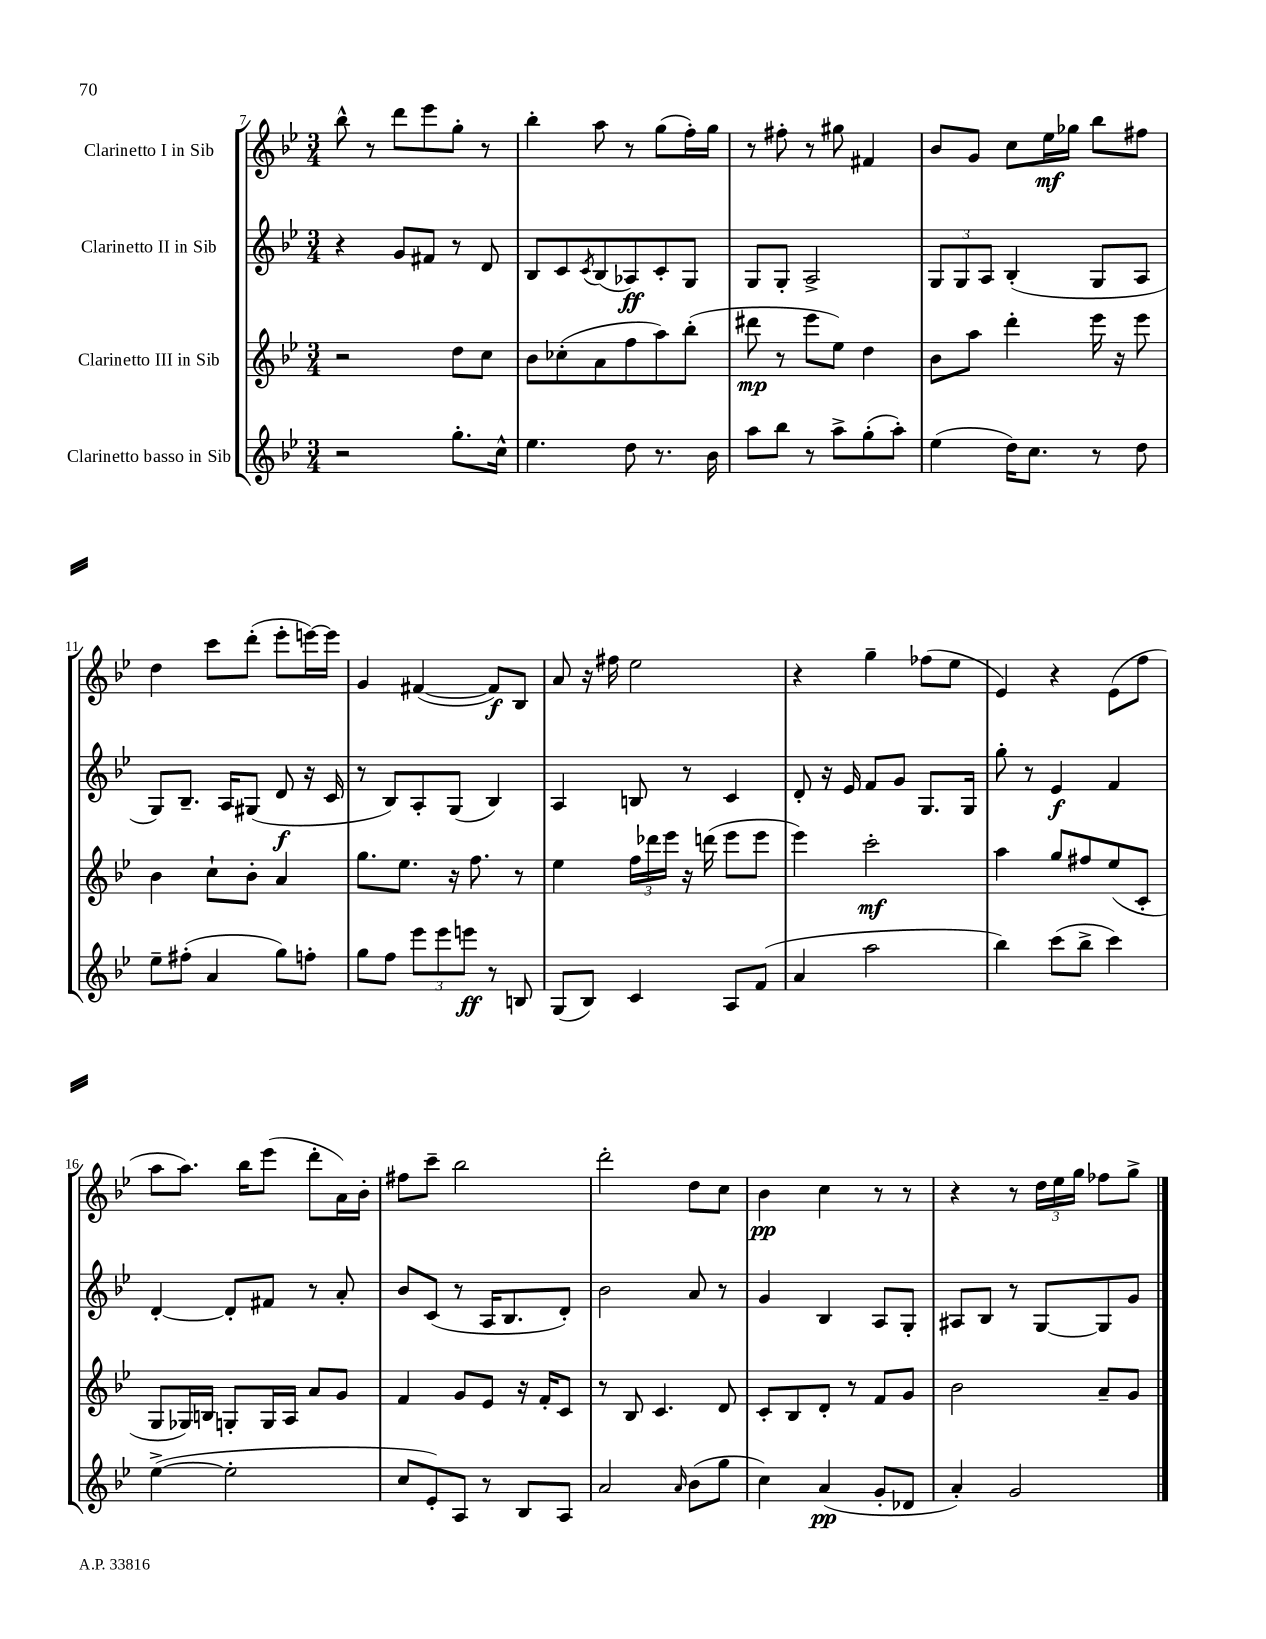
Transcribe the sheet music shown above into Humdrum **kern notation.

**kern	**dynam	**kern	**dynam	**kern	**dynam	**kern	**dynam
*part4	*part4	*part3	*part3	*part2	*part2	*part1	*part1
*staff4	*staff4	*staff3	*staff3	*staff2	*staff2	*staff1	*staff1
*I"Clarinetto basso in Sib	*	*I"Clarinetto III in Sib	*	*I"Clarinetto II in Sib	*	*I"Clarinetto I in Sib	*
*clefG2	*	*clefG2	*	*clefG2	*	*clefG2	*
*k[b-e-]	*	*k[b-e-]	*	*k[b-e-]	*	*k[b-e-]	*
*M3/4	*	*M3/4	*	*M3/4	*	*M3/4	*
=7	=7	=7	=7	=7	=7	=7	=7
2r	.	2r	.	4r	.	8bb-^^\	.
.	.	.	.	.	.	8r	.
.	.	.	.	8g/L	.	8ddd\L	.
.	.	.	.	8f#X/J	.	8eee-\	.
8.gg'\L	.	8dd\L	.	8r	.	8gg'\J	.
.	.	8cc\J	.	8d/	.	8r	.
16cc^^\Jk	.	.	.	.	.	.	.
=8	=8	=8	=8	=8	=8	=8	=8
4.ee-\	.	8b-\L	.	8B-/L	.	4bb-'\	.
.	.	(8cc-X'\	.	8c/	.	.	.
.	.	.	.	8qc/	.	.	.
.	.	8a\	.	(8B-/	.	8aa\	.
8dd\	.	8ff\	.	8A-X/)	ff	8r	.
8.r	.	8aa\)	.	8c'/	.	(8gg\L	.
.	.	(8bb-'\J	.	8G/J	.	16ff'\L)	.
16b-\	.	.	.	.	.	16gg\JJ	.
=9	=9	=9	=9	=9	=9	=9	=9
8aa\L	.	8ddd#X\	mp	8G/L	.	8r	.
8bb-\J	.	8r	.	8G'/J	.	8ff#X'\	.
8r	.	8eee-\L	.	2A^/	.	8r	.
8aa^\L	.	8ee-\J)	.	.	.	8gg#X\	.
(8gg'\	.	4dd\	.	.	.	4f#X/	.
8aa'\J)	.	.	.	.	.	.	.
=10	=10	=10	=10	=10	=10	=10	=10
(4ee-\	.	8b-\L	.	12G/L	.	8b-/L	.
.	.	.	.	12G/	.	.	.
.	.	8aa\J	.	.	.	8g/J	.
.	.	.	.	12A/J	.	.	.
16dd\KL)	.	4ddd'\	.	(4B-'/	.	8cc\L	.
8.cc\J	.	.	.	.	.	.	.
.	.	.	.	.	.	16ee-\L	mf
.	.	.	.	.	.	16gg-X\JJ	.
8r	.	16eee-\	.	8G/L	.	8bb-\L	.
.	.	16r	.	.	.	.	.
8dd\	.	8eee-\	.	8A/J	.	8ff#X\J	.
!!LO:LB:g=z
=11	=11	=11	=11	=11	=11	=11	=11
8ee-~\L	.	4b-\	.	8G/L)	.	4dd\	.
(8ff#X'\J	.	.	.	8.B-~/J	.	.	.
4a/	.	8cc`\L	.	.	.	8ccc\L	.
.	.	.	.	16A/KL	.	.	.
.	.	8b-'\J	.	(8G#X/J	.	(8ddd'\J	.
8gg\L)	.	4a/	.	8d/	f	8eee-'\L	.
8ffn'\J	.	.	.	16r	.	[16eeen\L)	.
.	.	.	.	16c/	.	16eee\JJ]	.
=12	=12	=12	=12	=12	=12	=12	=12
8gg\L	.	8.gg\L	.	8r	.	4g/	.
8ff\J	.	.	.	8B-/L)	.	.	.
.	.	8.ee-\J	.	.	.	.	.
12eee-\L	.	.	.	8A'/	.	([4f#X/	.
12eee-\	.	.	.	.	.	.	.
.	.	16r	.	(8G/J	.	.	.
12eeen\J	ff	.	.	.	.	.	.
.	.	8.ff\	.	.	.	.	.
8r	.	.	.	4B-/)	.	8f#/L])	f
8Bn/	.	8r	.	.	.	8B-/J	.
=13	=13	=13	=13	=13	=13	=13	=13
(8G/L	.	4ee-\	.	4A/	.	8a/	.
8B-/J)	.	.	.	.	.	16r	.
.	.	.	.	.	.	16ff#X\	.
4c/	.	24ff\LL	.	8Bn/	.	2ee-\	.
.	.	24ddd-X\	.	.	.	.	.
.	.	24eee-\JJ	.	.	.	.	.
.	.	16r	.	8r	.	.	.
.	.	(16dddn\	.	.	.	.	.
8A/L	.	8eee-\L	.	4c/	.	.	.
(8f/J	.	8eee-\J	.	.	.	.	.
=14	=14	=14	=14	=14	=14	=14	=14
4a/	.	4eee-\)	.	8d'/	.	4r	.
.	.	.	.	16r	.	.	.
.	.	.	.	16e-/	.	.	.
2aa\	.	2ccc'\	mf	8f/L	.	4gg~\	.
.	.	.	.	8g/J	.	.	.
.	.	.	.	8.G/L	.	(8ff-X\L	.
.	.	.	.	.	.	8ee-\J	.
.	.	.	.	16G/Jk	.	.	.
=15	=15	=15	=15	=15	=15	=15	=15
4bb-\)	.	4aa\	.	8gg'\	.	4e-/)	.
.	.	.	.	8r	.	.	.
(8ccc\L	.	8gg/L	.	4e-/	f	4r	.
8bb-^\J	.	8ff#X/	.	.	.	.	.
4ccc\)	.	(8ee-/	.	4f/	.	(8e-\L	.
.	.	8c'/J	.	.	.	8ff\J	.
!!LO:LB:g=z
=16	=16	=16	=16	=16	=16	=16	=16
([4ee-^\	.	8G/L	.	[4d'/	.	8aa\L	.
.	.	16G-X/L)	.	.	.	8.aa\J)	.
.	.	16Bn/JJ	.	.	.	.	.
2ee-'\]	.	8Gn'/L	.	8d'/L]	.	.	.
.	.	.	.	.	.	16bb-\KL	.
.	.	16G/L	.	8f#X/J	.	(8eee-\J	.
.	.	16A/JJ	.	.	.	.	.
.	.	8a/L	.	8r	.	8ddd'\L	.
.	.	8g/J	.	8a'/	.	16a\L)	.
.	.	.	.	.	.	16b-'\JJ	.
=17	=17	=17	=17	=17	=17	=17	=17
8cc/L	.	4f/	.	8b-/L	.	8ff#X\L	.
8e-'/)	.	.	.	(8c/J	.	8ccc~\J	.
8A/J	.	8g/L	.	8r	.	2bb-\	.
8r	.	8e-/J	.	16A/KL	.	.	.
.	.	.	.	8.B-/	.	.	.
8B-/L	.	16r	.	.	.	.	.
.	.	16f'/KL	.	.	.	.	.
8A/J	.	8c/J	.	8d'/J)	.	.	.
=18	=18	=18	=18	=18	=18	=18	=18
2a/	.	8r	.	2b-\	.	2ddd'\	.
.	.	8B-/	.	.	.	.	.
.	.	4.c/	.	.	.	.	.
16qqa/	.	.	.	.	.	.	.
(8b-\L	.	.	.	8a/	.	8dd\L	.
8gg\J	.	8d/	.	8r	.	8cc\J	.
=19	=19	=19	=19	=19	=19	=19	=19
4cc\)	.	8c'/L	.	4g/	.	4b-\	pp
.	.	8B-/	.	.	.	.	.
(4a/	pp	8d'/J	.	4B-/	.	4cc\	.
.	.	8r	.	.	.	.	.
8g'/L	.	8f/L	.	8A/L	.	8r	.
8d-X/J	.	8g/J	.	8G'/J	.	8r	.
=20	=20	=20	=20	=20	=20	=20	=20
4a'/)	.	2b-\	.	8A#X/L	.	4r	.
.	.	.	.	8B-/J	.	.	.
2g/	.	.	.	8r	.	8r	.
.	.	.	.	[8G/L	.	24dd\LL	.
.	.	.	.	.	.	24ee-\	.
.	.	.	.	.	.	24gg\JJ	.
.	.	8a~/L	.	8G/]	.	8ff-X\L	.
.	.	8g/J	.	8g/J	.	8gg^\J	.
==	==	==	==	==	==	==	==
*-	*-	*-	*-	*-	*-	*-	*-
